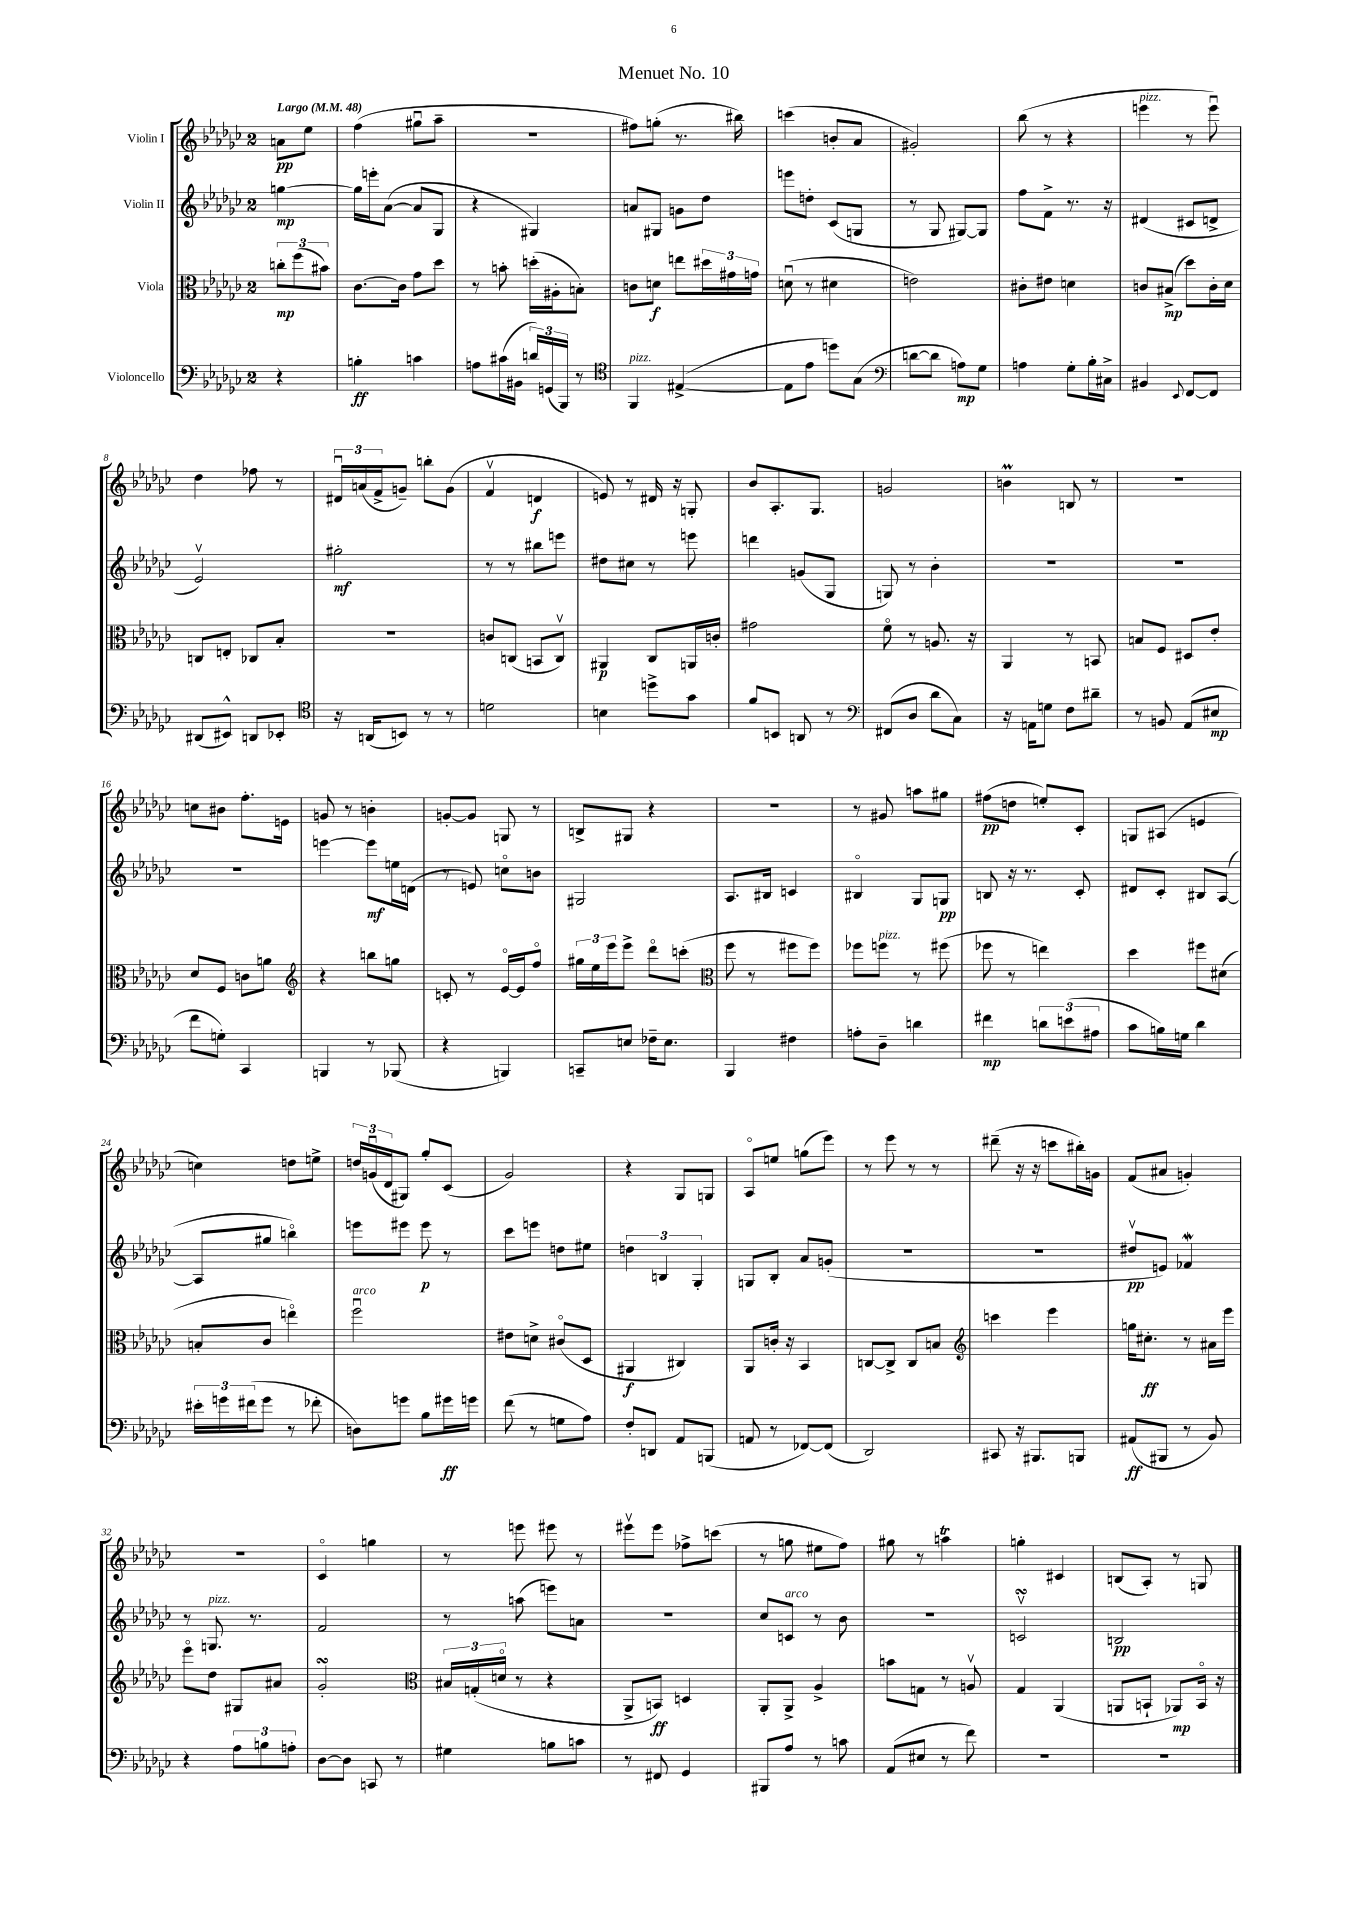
\header { title = "Menuet No. 10" }
<<
\new StaffGroup <<
\new Staff = "s0" \with { instrumentName = "Violin I" } {
    \clef treble \key ges \major \once \override Staff.TimeSignature.style = #'single-digit \time 2/4 \partial 4 \tempo "Largo" 4 = 48
    a'8\pp ees''8 |
    f''4( gis''8\downbow aes''8-- |
    R2 |
    fis''8) g''8-.( r8. bis''16) |
    c'''4( b'8-. aes'8 |
    gis'2-.) |
    bes''8( r8 r4 |
    e'''4^\markup { \italic "pizz." } r8 e'''8\downbow) |
    des''4 fes''8 r8 |
    \tuplet 3/2 { dis'16\downbow a'16( f'16-> } g'8--) b''8-. g'8( |
    f'4\upbow d'4\f |
    e'8) r8 dis'16 r16 g8-. |
    bes'8 aes8.-. ges8. |
    g'2 |
    b'4\prall b8 r8 |
    R2 |
    c''8 bis'8 f''8.-. e'16 |
    g'8 r8 b'4-. |
    g'8~-. g'8 g8 r8 |
    b8-> gis8 r4 |
    R2 |
    r8 gis'8 a''8 gis''8 |
    fis''8\pp( d''8 e''8-.) ces'8-. |
    g8 ais8( e'4 |
    c''4) d''8 e''8-> |
    \tuplet 3/2 { d''16 g'16\downbow( des'16 } gis8) ges''8-. ces'8( |
    ges'2) |
    r4 ges8 g8 |
    aes8\flageolet e''8 g''8( ees'''8) |
    r8 ees'''8 r8 r8 |
    dis'''8--( r16 r16 c'''8 bis''16-.) g'16 |
    f'8( ais'8 g'4-.) |
    R2 |
    ces'4\flageolet g''4 |
    r8 e'''8 eis'''8 r8 |
    eis'''8\upbow eis'''8 fes''8-> c'''8( |
    r8 g''8 eis''8 f''8) |
    gis''8 r8 a''4\trill |
    g''4-. cis'4 |
    b8( aes8-.) r8 g8 \bar "|." |
}
\new Staff = "s1" \with { instrumentName = "Violin II" } {
    \clef treble \key ges \major \once \override Staff.TimeSignature.style = #'single-digit \time 2/4 \partial 4
    g''4~\mp |
    g''16 e'''16-. aes'8~( aes'8 ges8 |
    r4 gis4) |
    a'8 gis8 g'8 des''8 |
    e'''8 d''8-. ces'8( g8 |
    r8 ges8 gis8~) gis8 |
    f''8 f'8-> r8. r16 |
    dis'4( cis'8 d'8-> |
    ees'2\upbow) |
    gis''2-.\mf |
    r8 r8 bis''8 e'''8 |
    dis''8 cis''8 r8 e'''8 |
    d'''4 g'8( ges8 |
    g8) r8 bes'4-. |
    R2 |
    R2 |
    R2 |
    e'''4~ e'''8\mf e''16 d'16( |
    r8 e'8) c''8\flageolet b'8 |
    gis2 |
    aes8. bis16 c'4 |
    bis4\flageolet ges8 g8\pp |
    b8 r16 r8. ces'8-. |
    dis'8 ces'8-. bis8 aes8~( |
    aes8 gis''8 b''4\flageolet) |
    e'''8 eis'''8 eis'''8\p r8 |
    ces'''8 e'''8 d''8 eis''8 |
    \tuplet 3/2 { d''4 b4 ges4-. } |
    g8 bes8-. aes'8 g'8-.( |
    R2 |
    R2 |
    dis''8\upbow\pp e'8) fes'4\mordent |
    r8 g8.^\markup { \italic "pizz." } r8. |
    f'2 |
    r8 a''8( e'''8) a'8 |
    r2 |
    ces''8 c'8^\markup { \italic "arco" } r8 bes'8 |
    r2 |
    c'2\upbow\turn |
    b2\pp \bar "|." |
}
\new Staff = "s2" \with { instrumentName = "Viola" } {
    \clef alto \key ges \major \once \override Staff.TimeSignature.style = #'single-digit \time 2/4 \partial 4
    \tuplet 3/2 { c''8-.\mp f''8( bis'8) } |
    ces'8.~ ces'16 ges'8 des''8 |
    r8 b'8-. d''16-.( ais16-. b8-.) |
    c'8 d'8\f e''8 \tuplet 3/2 { dis''16 gis'16 g'16 } |
    d'8\downbow( r8 dis'4 |
    e'2) |
    cis'8-. eis'8 d'4 |
    c'8 bis8->\mp( des''8) c'16-. des'16 |
    c8 e8-. ces8 bes8-. |
    R2 |
    c'8 c8( b,8 c8\upbow) |
    ais,4\p ces8 a,16 c'16-. |
    gis'2 |
    f'8\flageolet r8 a8. r16 |
    aes,4 r8 b,8 |
    b8 f8 dis8 ees'8-. |
    des'8 f8 c'8 a'8 |
    \clef treble r4 b''8 g''8 |
    c'8-. r8 ees'16~\flageolet ees'16 f''8\flageolet |
    \tuplet 3/2 { gis''16 ees''16 ees'''16 } ees'''8-> des'''8\flageolet c'''8-.( |
    \clef alto f''8 r8 fis''8 fis''8) |
    fes''8 f''8^\markup { \italic "pizz." } r8 fis''8( |
    fes''8 r8 e''4) |
    des''4 fis''8 dis'8( |
    b8-. ces'8 e''4\flageolet) |
    f''2\downbow^\markup { \italic "arco" } |
    eis'8 d'8-> cis'8\flageolet( des8 |
    ais,4\f cis4) |
    aes,8 c'16-. r16 bes,4 |
    c8~ c8-> c8 b8 |
    \clef treble c'''4 ees'''4 |
    g''16 cis''8.-.\ff r8 ais'16 ees'''16 |
    ees'''8\flageolet des''8 gis8 ais'8 |
    ges'2-.\turn |
    \clef alto \tuplet 3/2 { bis16 g16-.( d'16\flageolet } r8 r4 |
    aes,8-> b,8\ff) d4 |
    aes,8-. aes,8-> aes4-> |
    b'8 g8 r8 a8\upbow |
    ges4 aes,4( |
    a,8 b,8-! aes,8\mp) b,16\flageolet r16 \bar "|." |
}
\new Staff = "s3" \with { instrumentName = "Violoncello" } {
    \clef bass \key ges \major \once \override Staff.TimeSignature.style = #'single-digit \time 2/4 \partial 4
    r4 |
    b4-.\ff c'4 |
    a8 cis'16( bis,16 \tuplet 3/2 { d'16) g,16( bes,,16) } r8 |
    \clef tenor f,4^\markup { \italic "pizz." } eis4~->( |
    eis8 ees'8 d''8) ges8( |
    \clef bass d'8~ d'8 a8\mp) ges8 |
    a4 ges8-. bes16-. cis16-> |
    bis,4 \appoggiatura { ees,8 } f,8~ f,8 |
    dis,8( eis,8-^) d,8 ees,8-. |
    \clef tenor r16 a,16( b,8) r8 r8 |
    d'2 |
    b4 d''8-> ges'8 |
    f'8 b,8 a,8 r8 |
    \clef bass fis,8( des8 des'8 ces8) |
    r16 a,16 g8 f8 dis'8-- |
    r8 b,8 aes,8( eis8\mp |
    f'8 g8-.) ces,4 |
    b,,4 r8 bes,,8( |
    r4 b,,4) |
    c,8-- e8 fes16-- e8. |
    bes,,4 fis4 |
    a8-. des8-- d'4 |
    fis'4\mp \tuplet 3/2 { d'8 e'8( ais8 } |
    ces'8 b16) g16 des'4 |
    \tuplet 3/2 { eis'16-. g'16 fis'16( } g'8 r8 fes'8-. |
    d8) g'8 bes8 gis'16\ff g'16 |
    f'8( r8 g8 aes8) |
    f8-. d,8 aes,8 b,,8( |
    a,8 r8 fes,8~) fes,8( |
    des,2) |
    cis,8 r16 bis,,8. b,,8 |
    ais,8\ff( bis,,8 r8 bes,8) |
    r4 \tuplet 3/2 { aes8 b8 a8-. } |
    des8~ des8 c,8 r8 |
    gis4 b8 c'8 |
    r8 fis,8 ges,4 |
    bis,,8 aes8 r8 c'8 |
    aes,8( eis8 r8 f'8) |
    R2 |
    R2 \bar "|." |
}
>>
>>
